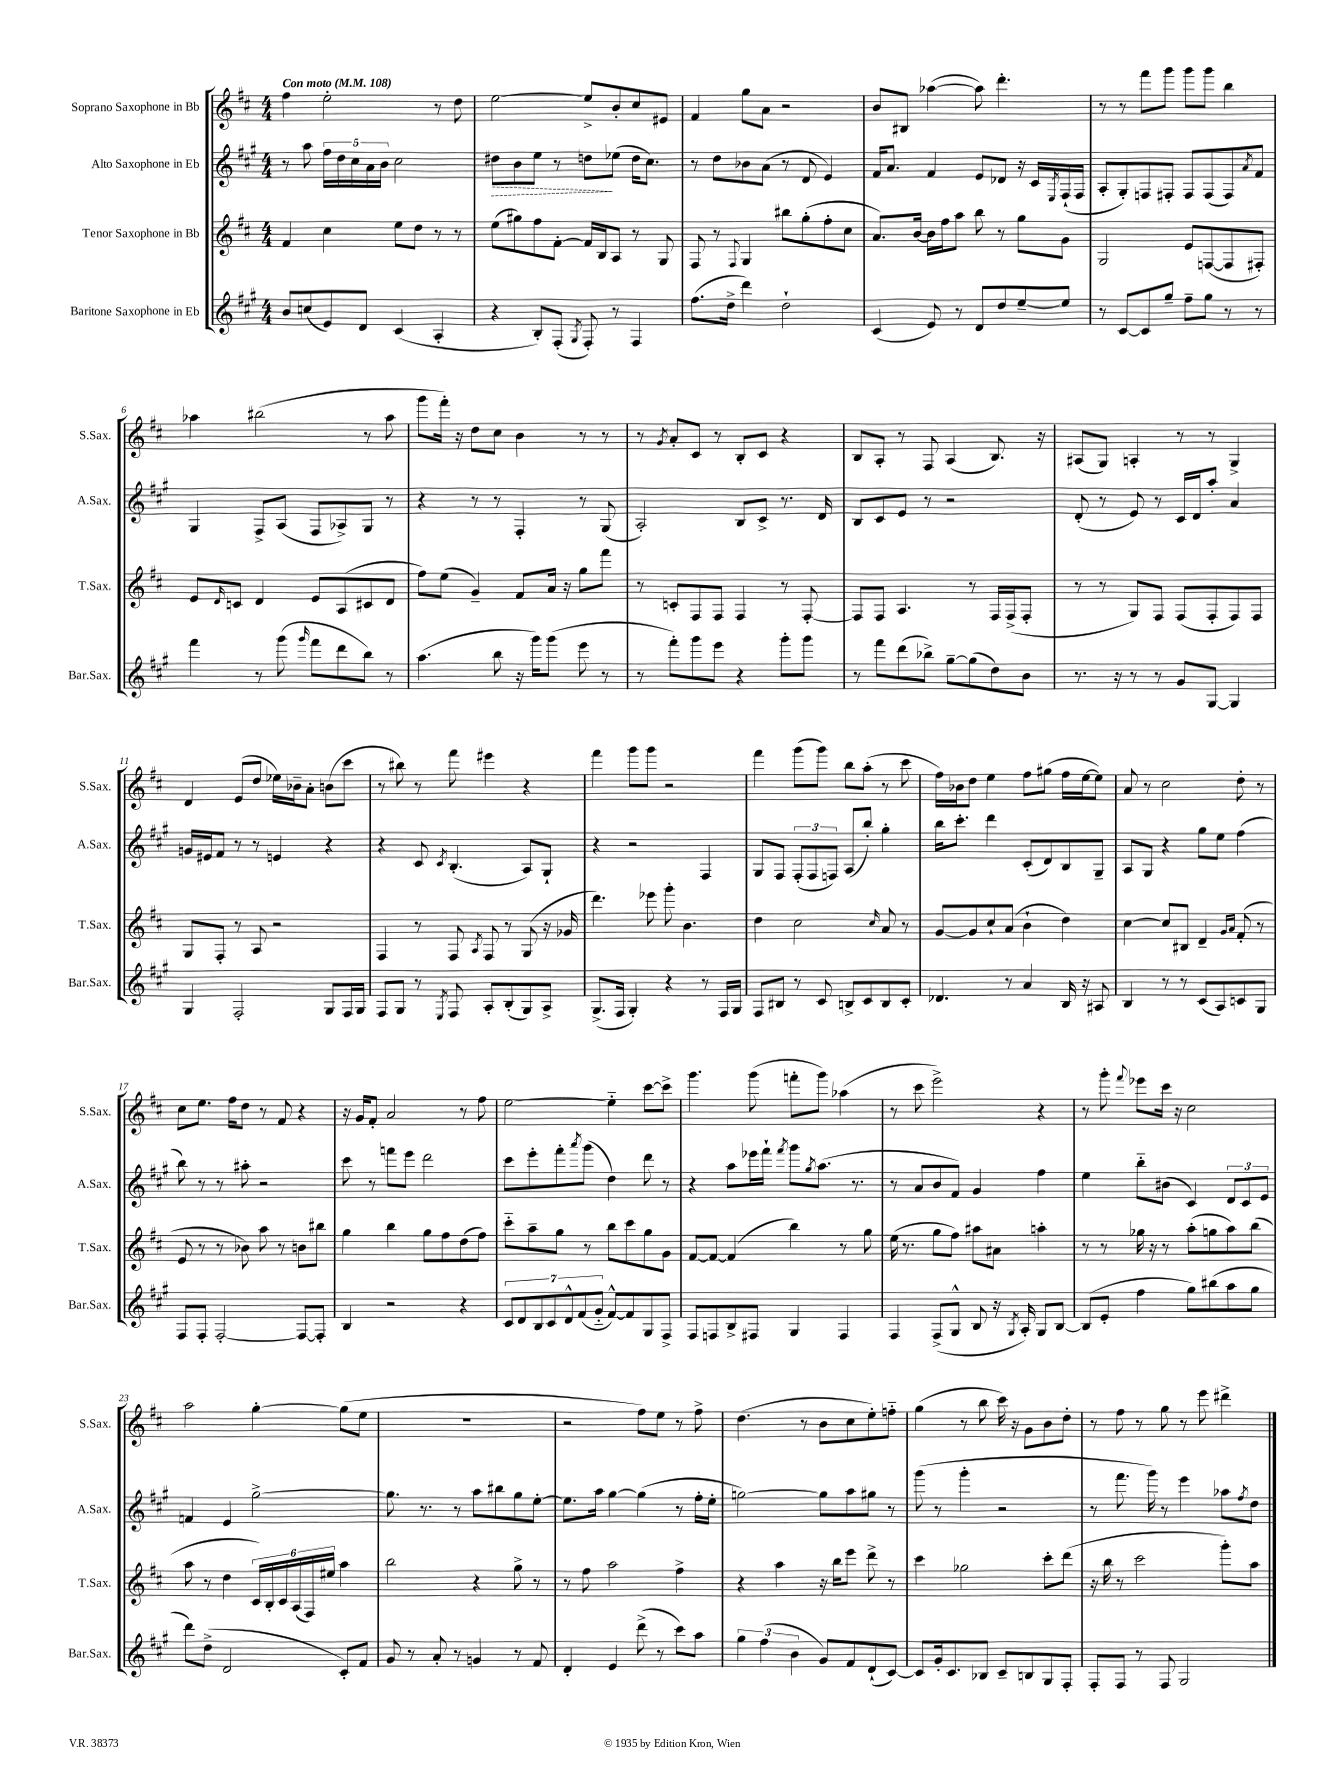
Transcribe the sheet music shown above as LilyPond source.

<<
\new StaffGroup <<
\new Staff = "s0" \with { instrumentName = "Soprano Saxophone in Bb" shortInstrumentName = "S.Sax." } {
    \clef treble \key d \major \numericTimeSignature \time 4/4 \tempo "Con moto" 4 = 108
    fis''4 e''2-. r8 d''8 |
    e''2~ e''8-> b'8-. cis''8 eis'8 |
    fis'4 g''8 a'8 r2 |
    b'8 bis8 aes''4~( aes''8) d'''4.-. |
    r8 r8 fis'''8 g'''8 g'''8 g'''8 b''4 |
    aes''4 bis''2( r8 aes''8 |
    g'''8 fis'''16-.) r16 d''8 cis''8 b'4 r8 r8 |
    r8 \acciaccatura { g'8 } a'8-. cis'8 r8 b8-. cis'8 r4 |
    b8 a8-. r8 fis8 a4( b8.) r16 |
    ais8( g8) a4-. r8 r8 g4-> |
    d'4 e'8( d''8 ees''16) bes'16-- a'8-. b'8( cis'''8 |
    r8 bis''8) r8 fis'''8 eis'''4 r4 |
    fis'''4 g'''8 g'''8 r2 |
    fis'''4 g'''8( g'''8) b''8 a''8-.( r8 cis'''8 |
    fis''16) bes'16 d''8 e''4 fis''8 gis''8( fis''16 e''16~ e''8) |
    a'8 r8 cis''2 d''8-. r8 |
    cis''8 e''8. fis''16 d''8 r8 fis'8 r4 |
    r16 g'16 fis'8-. a'2 r8 fis''8 |
    e''2~ e''4-_ cis'''8~ cis'''8-> |
    g'''4. g'''8( f'''8-. g'''8) aes''4( |
    r8 cis'''8 e'''2->) r4 |
    r8 g'''8-. \appoggiatura { fis'''8 } ees'''8 cis'''16 r16 cis''2 |
    a''2 g''4~-. g''8( e''8 |
    R1 |
    r2 fis''8) e''8 r8 fis''8-> |
    d''4.( r8 b'8 cis''8 e''8-.) f''8-_ |
    g''4( r8 b''8 cis'''16) r16 g'8 b'8 d''8-. |
    r8 fis''8 r8 g''8 r8 e'''8 dis'''4-> \bar "|." |
}
\new Staff = "s1" \with { instrumentName = "Alto Saxophone in Eb" shortInstrumentName = "A.Sax." } {
    \clef treble \key a \major \numericTimeSignature \time 4/4
    r8 a''8 \tuplet 5/4 { fis''16 d''16 cis''16 a'16 b'16 } cis''2 |
    \once \override Hairpin.style = #'dashed-line dis''8\> b'8 e''8 r8 d''8\! ees''8( d''16 cis''8.) |
    r8 d''8 bes'8 a'8( r8 d'8 e'4) |
    fis'16 a'8. fis'4 e'8 des'8 r16 cis'16 \acciaccatura { e8 } fis16-!( fis16 |
    a8-. gis8-.) f8 fis8-. fis8 fis8( fis8) \acciaccatura { a'8 } fis'8 |
    gis4 fis8-> a8( fis8 aes8->) gis8 r8 |
    r4 r8 r8 fis4-. r8 gis8( |
    a2-.) b8 cis'8-> r8. d'16 |
    b8 cis'8 e'8 r8 r2 |
    d'8-.( r8 e'8) r8 cis'16 d'16 a''8-. a'4 |
    g'16 eis'16 fis'8 r8 r8 e'4 r4 |
    r4 cis'8 \acciaccatura { cis'8 } b4.-.( a8) gis8-! |
    r4 r2 fis4 |
    gis8 fis8 \tuplet 3/2 { fis8-.( fis8 f8) } a8( b''8-.) gis''4-. |
    b''16 cis'''8.-. d'''4 cis'8-.( d'8) b8 gis8-- |
    a8 gis8 r4 gis''8 e''8 fis''4( |
    b''8) r8 r8 ais''8-. r2 |
    cis'''8 r8 f'''8 e'''8 d'''2 |
    cis'''8 e'''8-. fis'''8-. \acciaccatura { a'''8 } gis'''8( d''4) d'''8 r8 |
    r4 a''8 ees'''16 fis'''16-! \acciaccatura { fis'''8 } gis'''8 \acciaccatura { gis''8 } a''8.( r8. |
    r8 a'8 b'8 fis'8) gis'4 fis''4 |
    e''4 b''8-_ bis'8( cis'4) \tuplet 3/2 { d'8 cis'8 e'8 } |
    f'4 e'4 gis''2~-> |
    gis''8. r8. r8 a''8 bis''8 gis''8 e''8~-. |
    e''8. a''16 gis''4~ gis''4( r8 fis''16-. e''16-. |
    g''2~) g''8 a''8 gis''8 r8 |
    gis'''8( r8 gis'''4-. r2 |
    r8 fis'''8. gis'''16) r8 e'''4 aes''8 \acciaccatura { fis''8 } d''8 \bar "|." |
}
\new Staff = "s2" \with { instrumentName = "Tenor Saxophone in Bb" shortInstrumentName = "T.Sax." } {
    \clef treble \key d \major \numericTimeSignature \time 4/4
    fis'4 cis''4 e''8 d''8 r8 r8 |
    e''8( gis''8) fis''8 fis'8~-. fis'16 b16 a8 r8 g8 |
    fis8 r8 \appoggiatura { fis8 } g4 bis''8 g''8-.( fis''8-. cis''8 |
    a'8.) b'16~ b'16 fis''16 a''8 b''8 r8 g''8 g'8 |
    g2 e'8 f8~( f8 fis8-.) |
    e'8 \grace { d'16 } c'8 d'4 e'8 a8( cis'8 d'8 |
    fis''8) e''8( g'4--) fis'8 a'16 r16 g''8 fis'''8 |
    r8 c'8-. fis8 fis8 fis4 r8 fis8~-. |
    fis8 fis8 a4. r8 fis16 fis16->( fis8-. |
    r8 r8 g8) fis8 fis8( fis8-. fis8) fis8 |
    g8 fis8-. r8 a8 r2 |
    fis4 r8 fis8 \acciaccatura { a8 } fis8 r8 g8( r16 ges'16 |
    d'''4.) ees'''8 g'''8-. b'4. |
    d''4 cis''2 \grace { cis''16 } a'8 r8 |
    g'8~ g'8 cis''8-! a'8( b'4-! d''4) |
    cis''4~ cis''8 bis8 d'4-- \grace { g'16 a'16 } fis'8-.( r8 |
    e'8 r8 r8 bes'8) a''8 r8 b'8 bis''8 |
    g''4 b''4 g''8 fis''8 d''8( fis''8) |
    cis'''8-_ a''8-- g''8 r8 b''8 cis'''8 g''8 g'8 |
    fis'8~ fis'8~ fis'4( b''4) r8 g''8 |
    e''16( r8. g''8 fis''8) ais''8 ais'8 a''4-. |
    r8 r8 ges''16 r16 r8 a''8-.( g''8 a''8) b''8( |
    a''8 r8 d''4 \tuplet 6/4 { cis'16) b16-. cis'16 a16( fis16) eis''16 } a''4 |
    b''2 r4 g''8-> r8 |
    r8 fis''8 a''2 fis''4-> |
    r4 a''4 r16 b''16 e'''8 d'''8-> r8 |
    cis'''4 ges''2 cis'''8-. d'''8( |
    r16 b''16 r8 cis'''2 g'''8-.) a''8 \bar "|." |
}
\new Staff = "s3" \with { instrumentName = "Baritone Saxophone in Eb" shortInstrumentName = "Bar.Sax." } {
    \clef treble \key a \major \numericTimeSignature \time 4/4
    b'8 c''8( e'8) d'8 cis'4( a4-. |
    r4 b8-.) fis8-.( \acciaccatura { gis8 } fis8-.) r8 fis4 |
    fis''8.( d''16-> d'''4) d''2-! |
    cis'4( e'8) r8 d'8 d''8 e''8~-- e''8 |
    r8 cis'8~ cis'8 gis''8-- fis''8-- gis''8 r8 r8 |
    fis'''4 r8 gis'''8( \grace { gis'''16 } fis'''8 d'''8 b''8) r8 |
    a''4.( b''8 r16 gis'''16) gis'''8( e'''8 r8 |
    r8 fis'''8-.) gis'''8 e'''8 r4 gis'''8-. gis'''8 |
    r8 fis'''8 d'''8( bes''8->) gis''8~-- gis''8( d''8) b'8 |
    r8. r16 r8 r8 gis'8 gis8~ gis4 |
    gis4 fis2-. gis8 fis16 gis16 |
    fis8 gis8 r8 \acciaccatura { e8 } fis8 a8-. b8-.( gis8) a8-> |
    gis8.->( fis16 gis4-.) r4 r8 fis16 gis16 |
    fis8 bis8 r8 cis'8 b8-> cis'8 b8 cis'8-. |
    des'4. r8 a'4 b16 r16 ais8 |
    b4 r8 r8 cis'8( a8) c'8 gis8 |
    fis8 fis8-. fis2~-. fis8~ fis8-. |
    b4 r2 r4 |
    \tuplet 7/4 { cis'8 d'8 b8 cis'8 d'8-^ fis'8( gis'8-_ } fis'8~-^) fis'8 gis8 fis8-> |
    fis8 f8 b8-> fis8 gis4 fis4 |
    fis4 fis8->( gis8-^ b8 r16 \acciaccatura { gis8 } a16-.) gis8 b8~ |
    b8( e'8-. fis''4 gis''8) bis''8( a''8 gis''8 |
    d'''8) d''8->( d'2 cis'8-.) fis'8 |
    gis'8 r8 a'8-. r8 g'4 r8 fis'8 |
    d'4-. e'4 d'''8->( r8 cis'''8) a''8 |
    \tuplet 3/2 { gis''4 fis''4( b'4 } gis'8) fis'8 d'8-!( cis'8~) |
    cis'8 gis'16-. cis'8. bes8 cis'8-- b8 gis8 fis8-. |
    fis8-. fis8 r8 fis8 gis2 \bar "|." |
}
>>
>>
